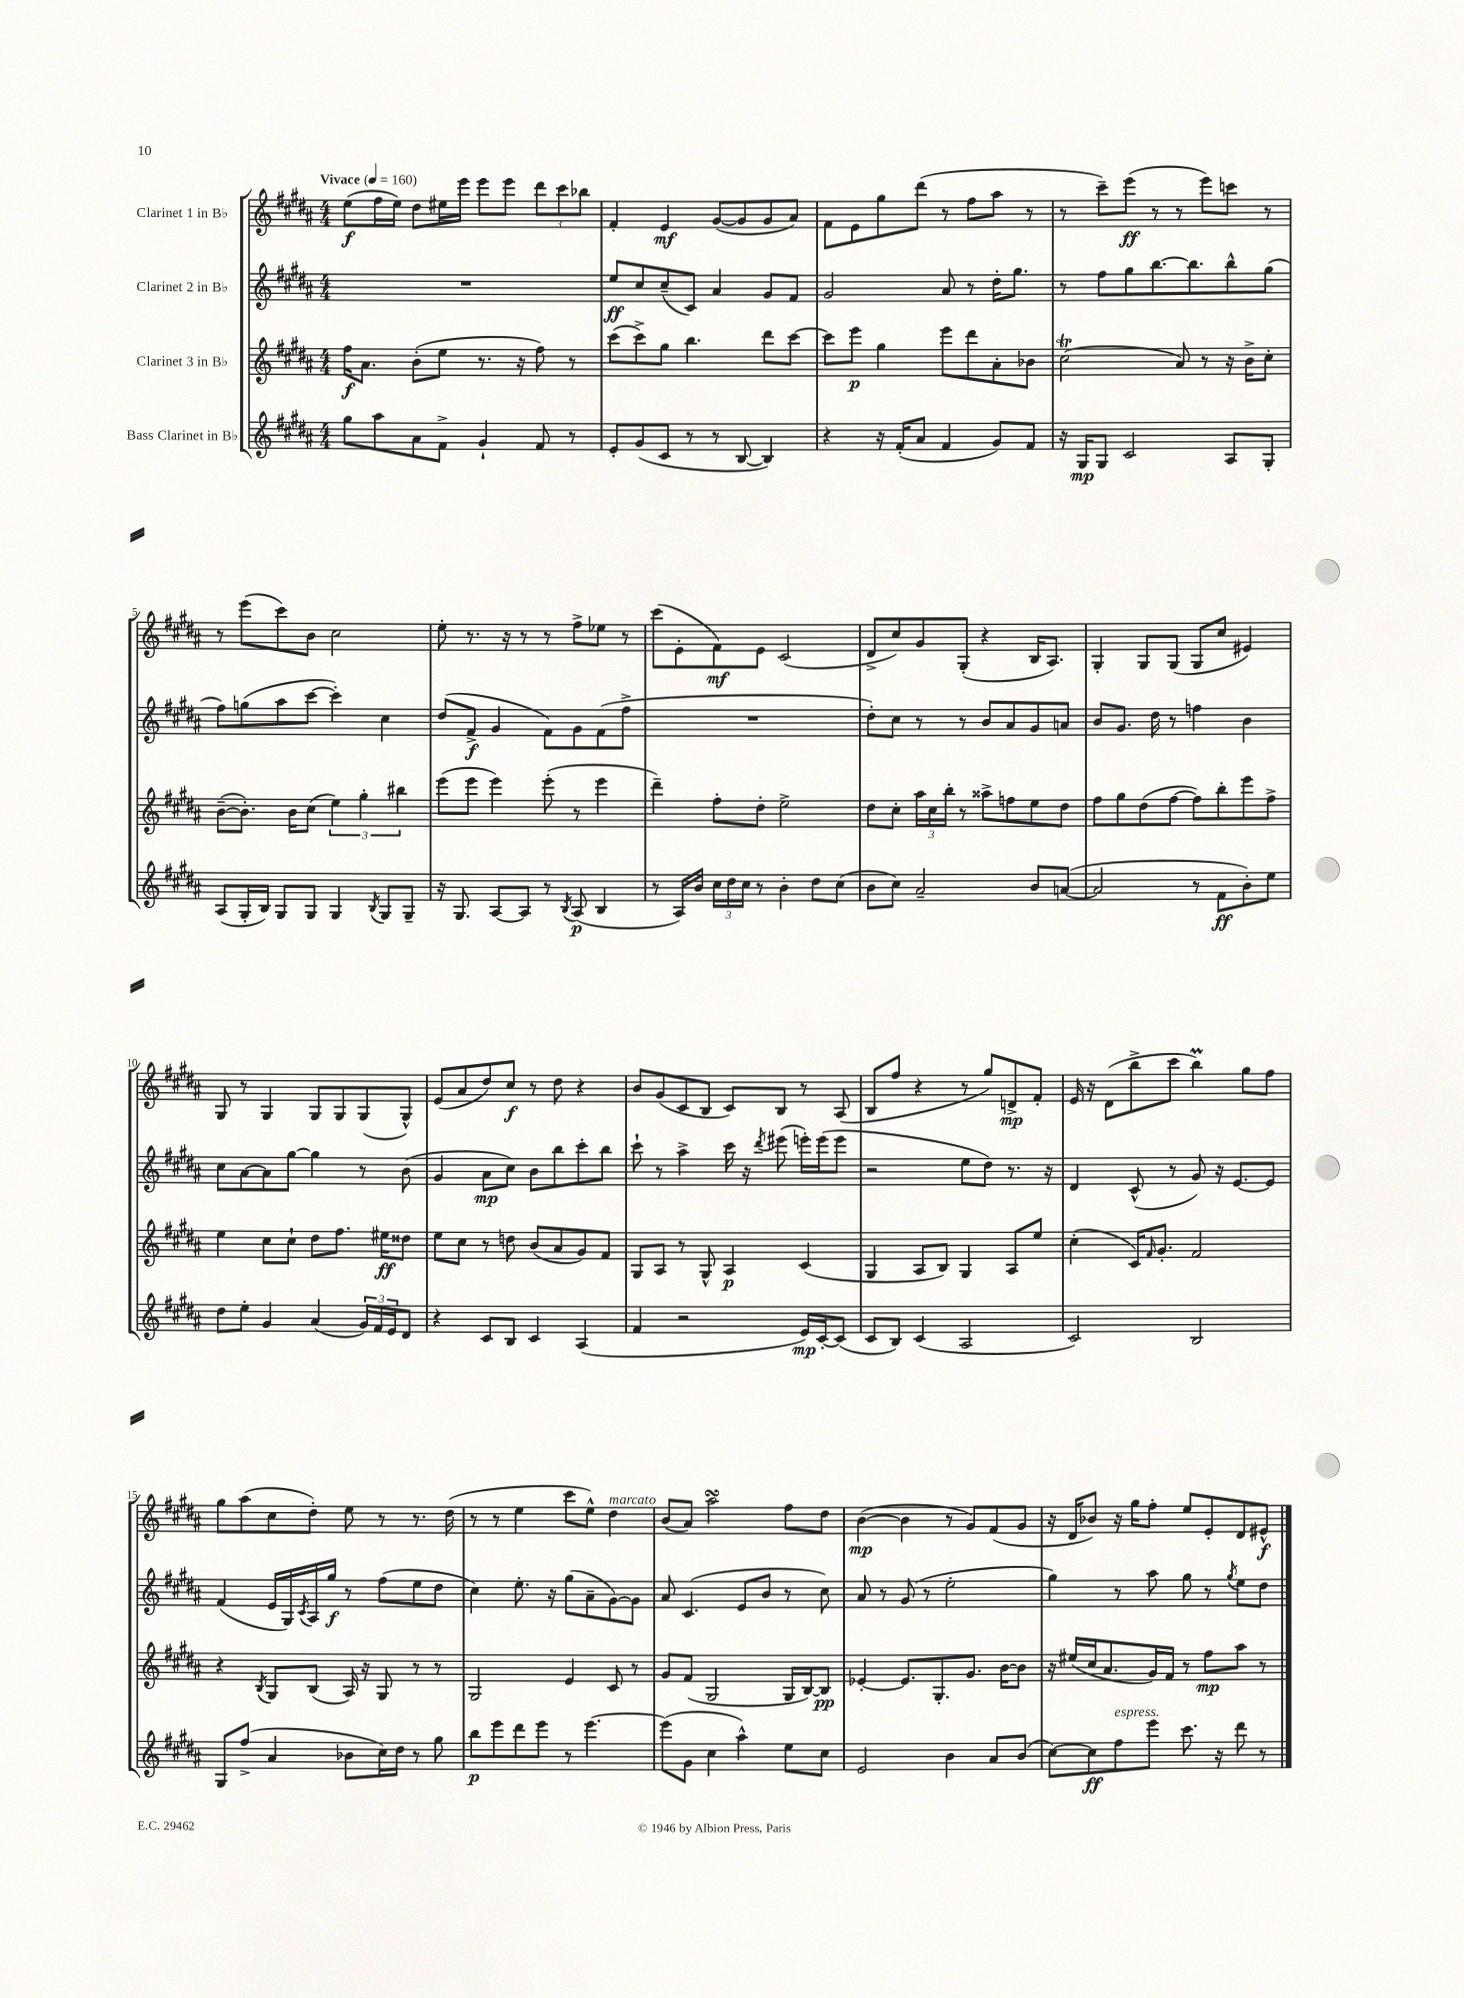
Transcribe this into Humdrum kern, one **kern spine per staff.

**kern	**kern	**kern	**kern
*staff4	*staff3	*staff2	*staff1
*clefG2	*clefG2	*clefG2	*clefG2
*k[f#c#g#d#a#]	*k[f#c#g#d#a#]	*k[f#c#g#d#a#]	*k[f#c#g#d#a#]
*M4/4	*M4/4	*M4/4	*M4/4
*MM160	*MM160	*MM160	*MM160
8gg#	16ff#	1r	(8ee
.	8.a#	.	.
8aa#	.	.	16ff#
.	.	.	16ee)
8a#	(8b'	.	8dd#
8f#^	8ee	.	16ee#
.	.	.	16eee
4g#`	8.r	.	8eee
.	.	.	8eee
.	16r	.	.
8f#	8ff#)	.	12ddd#
.	.	.	12ccc#
8r	8r	.	.
.	.	.	12bb-
=	=	=	=
8e'	(8ccc#	8ee	4f#'
(8g#	8ccc#^)	8cc#	.
8c#	8gg#	(8cc#~	4e
8r	4.bb	8c#)	.
8r	.	4a#	([8g#
[8B	.	.	8g#]
4B])	8ddd#	8g#	8g#
.	[8ccc#	8f#	8a#)
=	=	=	=
4r	8ccc#]	2g#	8f#
.	8eee	.	8e
16r	4gg#	.	8gg#
(16f#'	.	.	.
8a#	.	.	(8ddd#
4f#	8eee	8a#	8r
.	8ddd#	8r	8ff#
8g#)	8a#'	16dd#'	8aa#
.	.	8.gg#	.
8f#	8b-	.	8r
=	=	=	=
16r	(2cc#	8r	8r
16G#	.	.	.
8G#	.	8ff#	8ccc#~)
2c#	.	8gg#	(8eee
.	.	[8.bb	8r
.	8a#)	.	8r
.	.	8.bb]	.
.	8r	.	8eee)
8A#	16r	8bb^^	8ccc
.	16b^	.	.
8G#'	8cc#'	(8gg#	8r
=	=	=	=
(8A#	([8b~	8ff#)	8r
16G#'	8.b'])	(8gg	(8eee
16B)	.	.	.
8G#	.	8aa#	8ccc#)
.	16b	.	.
8G#	(8cc#	[8ccc#	8b
4G#	6ee)	4ccc#'])	2cc#
.	6gg#'	.	.
8qB	.	.	.
8G#	.	4cc#	.
.	6bb#	.	.
8G#~	.	.	.
=	=	=	=
16r	(8eee	(8dd#	8ee'
8.G#	.	.	.
.	8eee	8f#^	8.r
[8A#	4eee)	4g#	.
.	.	.	16r
8A#]	.	.	8r
8r	(8eee'	8f#)	8r
8qB	.	.	.
(8A#	8r	8g#	8ff#^
4B	4eee	(8f#	8ee-
.	.	8ff#^	8r
=	=	=	=
8r	4ddd#~)	1r	(8ccc#
16A#)	.	.	8e'
16b	.	.	.
24cc#	8ff#'	.	8f#)
24dd#	.	.	.
24cc#	.	.	.
8r	8dd#'	.	8e
4b'	2ee^	.	(2c#
8dd#	.	.	.
(8cc#	.	.	.
=	=	=	=
8b	8dd#	8dd#')	8d#^
8cc#)	8cc#'	8cc#	8cc#)
2a#~	24aa#	8r	8g#
.	24cc#	.	.
.	24bb'	.	.
.	8r	8r	(8G#'
.	8aa##^	8b	4r
.	8ff	8a#	.
8b	8ee	8g#	16B
.	.	.	8.A#)
([8a	8dd#	8a	.
=	=	=	=
2a]	8ff#	8b	4G#'
.	8gg#	8.g#	.
.	(8dd#	.	8G#
.	.	16dd#	.
.	[8ff#	8r	(8G#
8r	8ff#])	4ff	8G#
8f#	8bb'	.	8cc#
8b')	8eee	4b	4e#)
8ee	8ff#^	.	.
=	=	=	=
8dd#	4ee	8cc#	8G#
8ee'	.	[8a#	8r
4g#	8cc#	8a#]	4G#
.	8cc#`	[8gg#	.
(4a#	8dd#	4gg#]	8G#
.	8.ff#	.	8G#
24g#)	.	8r	(8G#
24f#	.	.	.
.	16ee#	.	.
24e	.	.	.
8d#	8dd##	(8b	8G#^^)
=	=	=	=
4r	8ee	4g#	(8e
.	8cc#	.	8a#
8c#	8r	8a#	8dd#)
8B	8dd	8cc#)	8cc#
4c#	(8b	8b	8r
.	8a#	8bb	8dd#
(4A#	8g#)	8ccc#'	4r
.	8f#	8bb	.
=	=	=	=
4f#	8G#	8ccc#`	8b
.	8A#	8r	(8g#
2r	8r	4aa#^	8c#
.	8G#^^	.	8B
.	4A#	16ccc#	8c#)
.	.	16r	.
.	.	8qddd#	.
.	.	(8eee#	8B
16e)	(4c#	16eee')	8r
[16c#'	.	(16eee	.
(8c#]	.	8eee	(8A#
=	=	=	=
8c#	4G#	2r	8B
8B)	.	.	8ff#
(4c#	8A#	.	4r
.	8B)	.	.
2A#	4G#	8ee	8r
.	.	8dd#)	8gg#)
.	8A#	8.r	8d^
.	8ee	.	8f#'
.	.	16r	.
=	=	=	=
2c#)	(4cc#'	4d#	16e
.	.	.	16r
.	.	.	(8d#
.	16c#)	(8c#^^	8bb^
.	16qqf#	.	.
.	8.g#'	.	.
.	.	8r	8ccc#
2B	2f#	8g#)	4bb)
.	.	16r	.
.	.	[8.e	.
.	.	.	8gg#
.	.	8e]	8ff#
=	=	=	=
8G#	4r	(4f#	8gg#
(8ff#^	.	.	(8aa#
.	8qB	.	.
4a#	8G#	16e	8cc#
.	.	16G#)	.
.	.	8qc#	.
.	(8B	16A#	8dd#')
.	.	16gg#	.
8b-	16A#)	8r	8ee
.	16r	.	.
16cc#)	8G#	(8ff#	8r
16dd#	.	.	.
8r	8r	8ee	8.r
8gg#	8r	8dd#	.
.	.	.	(16dd#
=	=	=	=
8bb	2G#	4cc#)	8r
8eee	.	.	8r
8ddd#	.	8.ee'	4ee
8eee	.	.	.
.	.	16r	.
8r	4e	(8gg#	8ccc#
[4.eee	.	8a#~	8ee^^)
.	8c#	[8g#)	4dd#
.	8r	8g#]	.
=	=	=	=
(8eee]	8g#	8a#	(8b
8g#	(8f#	(4.c#	8a#)
4cc#	2G#	.	2aa#
4aa#^^)	.	8e	.
.	.	8b	.
8ee	16G#	8r	8ff#
.	[16B)	.	.
8cc#	8B]	8cc#)	8dd#
=	=	=	=
2e	[4e-'	8a#	([4b
.	.	8r	.
.	8.e-]	(8g#	4b]
.	.	8r	.
.	8.G#'	.	.
4b	.	2ee'	8r
.	8.g#	.	8g#)
8a#	.	.	(8f#
.	[16b	.	.
(8b	8b]	.	8g#
=	=	=	=
[8cc#)	16r	4gg#)	16r
.	(16ee#	.	16d#
8cc#]	16cc#	.	8b-)
.	8.a#	.	.
8ff#	.	8r	16r
.	.	.	16gg#
8eee	16g#)	8aa#	8ff#'
.	16f#	.	.
8.ccc#	8r	8gg#	8ee
.	8ff#	8r	8e'
16r	.	.	.
.	.	8qgg#	.
8ddd#	8aa#	8ee	8d#
8r	8r	8dd#	8e#^^
==	==	==	==
*-	*-	*-	*-
